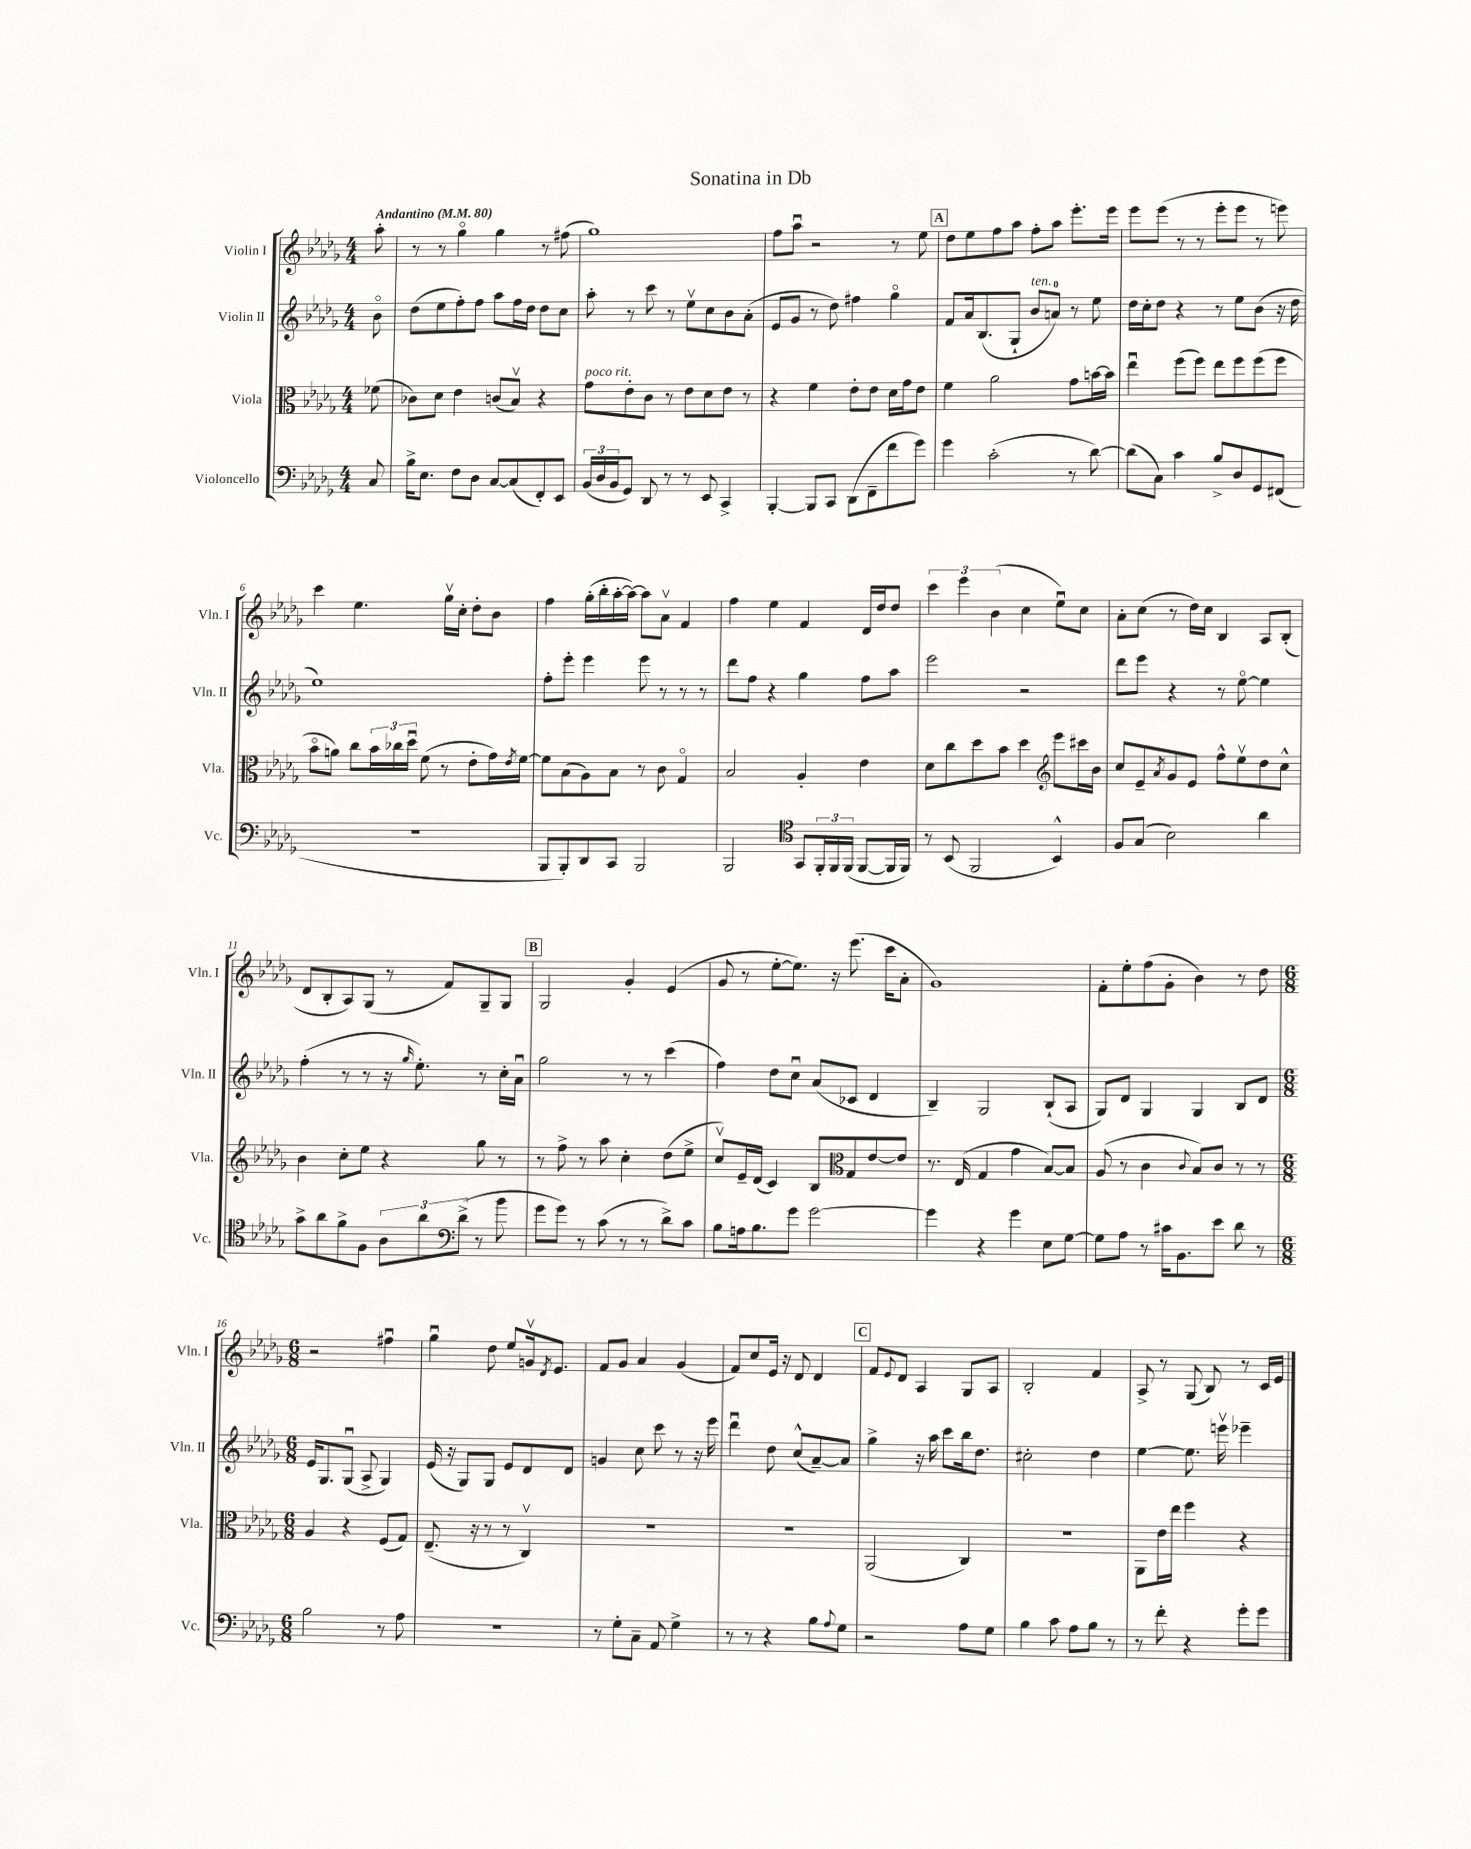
\header { title = "Sonatina in Db" }
<<
\new StaffGroup <<
\new Staff = "s0" \with { instrumentName = "Violin I" shortInstrumentName = "Vln. I" } {
    \clef treble \key des \major \numericTimeSignature \time 4/4 \partial 8 \tempo "Andantino" 4 = 80
    aes''8-. |
    r8 r8 ges''4\flageolet ges''4 r8 fis''8( |
    ges''1) |
    f''8 aes''8\downbow r2 r8 ees''8 |
    \mark \markup { \box "A" } des''8 ees''8 f''8 aes''8 f''8-. aes''8 ees'''8.-. ees'''16 |
    ees'''8 ees'''8( r8 r8 ees'''8-. ees'''8 r8 e'''8) |
    c'''4 ees''4. ges''16\upbow c''16-. des''8-. bes'8 |
    f''4 ges''16-.( bes''16-. aes''16~-. aes''16~) aes''8 aes'8\upbow f'4 |
    f''4 ees''4 f'4 des'16 des''16 des''8 |
    \tuplet 3/2 { c'''4 ees'''4 bes'4( } c''4 ees''8\downbow) c''8 |
    aes'8-. c''8( r8 des''16) c''16 bes4 aes8 bes8-.( |
    des'8 bes8-. aes8) ges8( r8 f'8) ges8-- ges8 |
    \mark \markup { \box "B" } ges2 ges'4-. ees'4( |
    ges'8 r8 ees''8~-. ees''8.) r16 ees'''8.( c'''16 aes'8-. |
    ges'1) |
    f'8-. ees''8-. f''8( ges'8-. bes'4) r8 des''8 |
    \numericTimeSignature \time 6/8 r2 fis''4\downbow |
    ges''4\downbow des''8 ees''8 g'16\upbow \acciaccatura { des'8 } ees'8. |
    f'8 ges'8 aes'4 ges'4( |
    f'8) c''8 ees'16 r16 des'8 des'4 |
    \mark \markup { \box "C" } f'8 \appoggiatura { ees'8 } des'8 aes4 ges8 aes8 |
    bes2-. f'4 |
    aes8-> r8 ges8( bes8) r8 c'16 ees'16 \bar "|." |
}
\new Staff = "s1" \with { instrumentName = "Violin II" shortInstrumentName = "Vln. II" } {
    \clef treble \key des \major \numericTimeSignature \time 4/4 \partial 8
    bes'8\flageolet |
    des''8( ees''8 f''8-.) f''8 aes''8 f''16 des''16 des''8 c''8 |
    aes''8-. r8 c'''8 r8 ees''8\upbow c''8 bes'8 aes'8-.( |
    ees'8 ges'8 r8 des''8) fis''4 ges''4\flageolet |
    \mark \markup { \box "A" } f'8 aes'16 bes8.( ges8-! bes'8^\markup { \italic "ten." } a'8-0) r8 ees''8 |
    des''16 c''16-. des''8 r4 r8 ees''8 bes'8( r16 des''16 |
    ees''1) |
    f''8-. ees'''8-. ees'''4 ees'''8 r8 r8 r8 |
    des'''8 f''8 r4 ges''4 f''8 aes''8 |
    ees'''2 r2 |
    des'''8 ees'''8 r4 r8 ees''8~\flageolet ees''4 |
    f''4-.( r8 r8 r16 \grace { ges''16 } ees''8.-.) r8 c''16-. aes'16\downbow |
    \mark \markup { \box "B" } ges''2 r8 r8 c'''4( |
    f''4) des''8 c''8\downbow aes'8( ces'8 des'4 |
    bes4--) ges2 bes8-!( aes8 |
    ges8) des'8 ges4 ges4 bes8 des'8 |
    \numericTimeSignature \time 6/8 ees'16 ges8. ges8\downbow( aes8-> ges4) |
    ees'16( r16 ges8) ges8 ees'8 des'8 des'8 |
    g'4 c''8 c'''8 r8 r16 ees'''16 |
    des'''4\downbow des''8 c''8-^( aes'8~--) aes'8 |
    \mark \markup { \box "C" } ges''4-> r16 aes''16 c'''8 bes''16 des''8. |
    cis''2-. des''4 |
    ees''4~ ees''8. e'''16\upbow ees'''4-- \bar "|." |
}
\new Staff = "s2" \with { instrumentName = "Viola" shortInstrumentName = "Vla." } {
    \clef alto \key des \major \numericTimeSignature \time 4/4 \partial 8
    fes'8( |
    ces'8) des'8 ees'4 c'8( bes8\upbow) r4 |
    ges'8^\markup { \italic "poco rit." } ees'8-. c'8 r8 ees'8 des'8 ees'8 r8 |
    r4 f'4 ees'8-. ees'8 des'16 ges'16 ees'8 |
    \mark \markup { \box "A" } f'4 aes'2 ges'8 b'16~ b'16 |
    ees''4\downbow f''8( f''8) ees''8 f''8 f''8( f''8 |
    bes'8\flageolet a'8) c''8 \tuplet 3/2 { bes'16 ces''16 des''16\downbow } f'8( r8 ees'8-. ges'16) \acciaccatura { ees'8 } f'16~ |
    f'8 bes8( aes8) bes8 r8 c'8 ges4\flageolet |
    bes2 aes4-. ees'4 |
    des'8 c''8 des''8 bes'8 des''4 \clef treble ees'''8 cis'''16 bes'16 |
    c''8 ees'8-- \acciaccatura { aes'8 } ges'8 ees'8 f''8-^ ees''8\upbow des''8 c''8-^ |
    bes'4 c''8-. ees''8 r4 ges''8 r8 |
    \mark \markup { \box "B" } r8 f''8-> r8 aes''8 c''4-. des''8( ees''8-> |
    c''8\upbow) ees'16-- des'16( c'4) bes8 ges8 ees'8~ ees'8 |
    \clef alto r8. ees16( ges4 ges'4 bes8~) bes8 |
    aes8( r8 c'4 \appoggiatura { c'8 } bes8) c'8 r8 r8 |
    \numericTimeSignature \time 6/8 aes4 r4 f8( ges8) |
    ees8.--( r16 r8 r8 c4\upbow) |
    R2. |
    R2. |
    \mark \markup { \box "C" } aes,2( c4) |
    R2. |
    aes,8 ees'16 ees''16 f''4 r4 \bar "|." |
}
\new Staff = "s3" \with { instrumentName = "Violoncello" shortInstrumentName = "Vc." } {
    \clef bass \key des \major \numericTimeSignature \time 4/4 \partial 8
    c8 |
    bes16-> ees8. f8 des8 c8~ c8( f,8-.) ees,8 |
    \tuplet 3/2 { bes,16( des16 bes,16 } ges,8) des,8 r8 r8 ees,8 c,4-> |
    bes,,4~-. bes,,8 c,8 des,8( f,8-- f'8 ges'8) |
    \mark \markup { \box "A" } ges'4 c'2-.( r8 des'8~) |
    des'8( c8) c'4 bes8-> des8 ges,8 fis,8( |
    R1 |
    bes,,8 bes,,8-.) des,8 c,8 bes,,2 |
    bes,,2 \clef tenor ges,8 \tuplet 3/2 { f,16-. f,16 f,16( } f,8~ f,16 f,16) |
    r8 bes,8( f,2 bes,4-^) |
    f8 ges8( bes2) aes'4 |
    ges'8-> aes'8 f'8-> f8 \tuplet 3/2 { aes8 aes'8 des'8->( } r8 bes'8 |
    \mark \markup { \box "B" } \clef bass ges'8 ges'8) r8 c'8( r8 r8 des'8->) c'8 |
    bes8 a16 bes8. ges'8 ges'2~ |
    ges'4 r4 ges'4 ees8 ges8~ |
    ges8 aes8 r8 cis'16 bes,8. ees'8 des'8 r8 |
    \numericTimeSignature \time 6/8 bes2 r8 aes8 |
    R2. |
    r8 ges8-. c8-- aes,8 ges4-> |
    r8 r8 r4 bes8 \appoggiatura { aes8 } ges8 |
    \mark \markup { \box "C" } r2 aes8 ges8 |
    bes4 c'8 aes8 bes8 r8 |
    r8 f'8-. r4 ges'8-. ges'8 \bar "|." |
}
>>
>>
